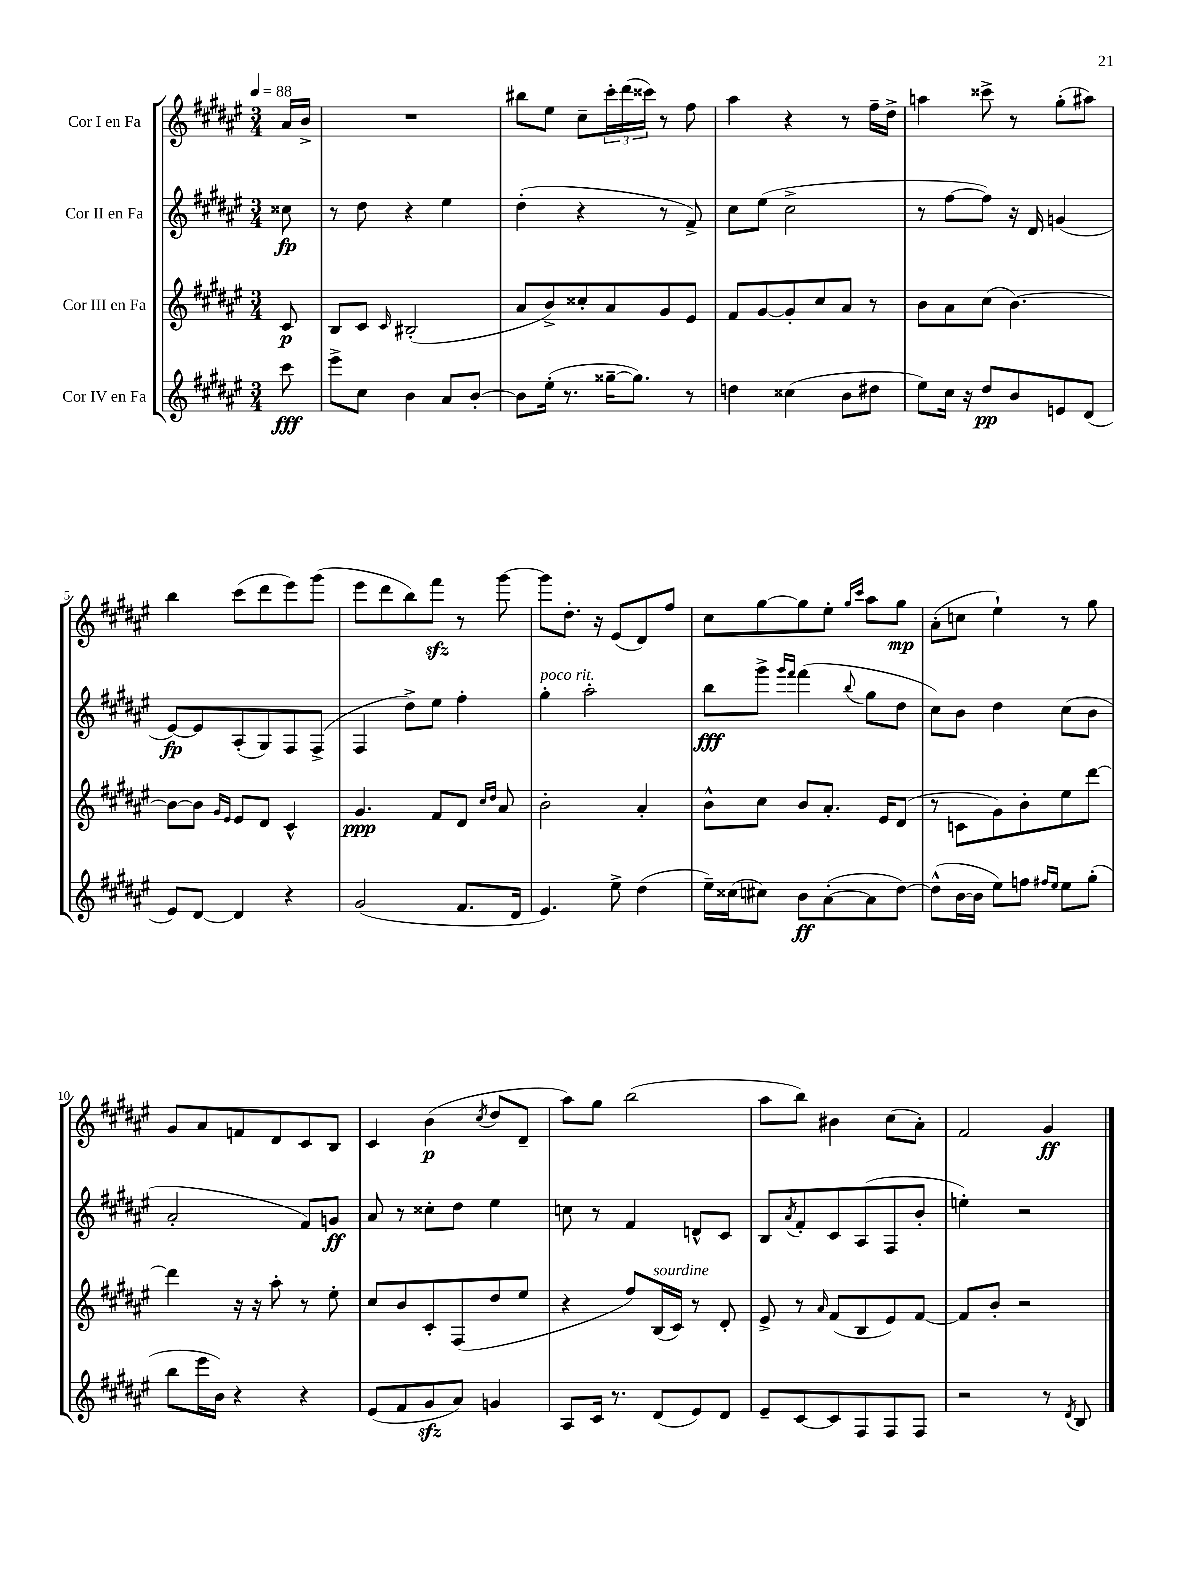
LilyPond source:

<<
\new StaffGroup <<
\new Staff = "s0" \with { instrumentName = "Cor I en Fa" } {
    \clef treble \key fis \major \numericTimeSignature \time 3/4 \partial 8 \tempo 4 = 88
    ais'16 b'16-> |
    R2. |
    bis''8 eis''8 cis''8-- \tuplet 3/2 { cis'''16-. dis'''16( cisis'''16) } r8 fis''8 |
    ais''4 r4 r8 fis''16-- dis''16-> |
    a''4 cisis'''8-> r8 gis''8-.( ais''8) |
    b''4 cis'''8( dis'''8 eis'''8) gis'''8( |
    eis'''8 dis'''8 b''8) fis'''8\sfz r8 gis'''8~ |
    gis'''8 dis''8.-. r16 eis'8( dis'8) fis''8 |
    cis''8 gis''8~ gis''8 eis''8-. \grace { gis''16 cis'''16 } ais''8 gis''8\mp |
    ais'8-.( c''8 eis''4-!) r8 gis''8 |
    gis'8 ais'8 f'8 dis'8 cis'8 b8 |
    cis'4 b'4\p( \acciaccatura { cis''8 } dis''8 dis'8-- |
    ais''8) gis''8 b''2( |
    ais''8 b''8) bis'4 cis''8( ais'8-.) |
    fis'2 gis'4\ff \bar "|." |
}
\new Staff = "s1" \with { instrumentName = "Cor II en Fa" } {
    \clef treble \key fis \major \numericTimeSignature \time 3/4 \partial 8
    cisis''8\fp |
    r8 dis''8 r4 eis''4 |
    dis''4-.( r4 r8 fis'8->) |
    cis''8 eis''8( cis''2-> |
    r8 fis''8~ fis''8) r16 dis'16 g'4( |
    eis'8~\fp) eis'8 ais8-.( gis8) fis8 fis8->( |
    fis4 dis''8->) eis''8 fis''4-. |
    gis''4-.^\markup { \italic "poco rit." } ais''2-. |
    b''8\fff gis'''8-> \grace { gis'''16 fis'''16 } fis'''4( \appoggiatura { b''8 } gis''8 dis''8 |
    cis''8) b'8 dis''4 cis''8( b'8 |
    ais'2-. fis'8) g'8\ff |
    ais'8 r8 cisis''8-. dis''8 eis''4 |
    c''8 r8 fis'4 d'8-^ cis'8 |
    b8 \acciaccatura { ais'8 } fis'8-. cis'8 ais8( fis8 b'8-. |
    e''4-.) r2 \bar "|." |
}
\new Staff = "s2" \with { instrumentName = "Cor III en Fa" } {
    \clef treble \key fis \major \numericTimeSignature \time 3/4 \partial 8
    cis'8\p |
    b8 cis'8 \grace { cis'16 } bis2-.( |
    ais'8 b'8->) cisis''8-. ais'8 gis'8 eis'8 |
    fis'8 gis'8~ gis'8-. cis''8 ais'8 r8 |
    b'8 ais'8 cis''8( b'4.~) |
    b'8~ b'8 \grace { gis'16 eis'16 } eis'8 dis'8 cis'4-^ |
    gis'4.\ppp fis'8 dis'8 \grace { cis''16 dis''16 } ais'8 |
    b'2-. ais'4-. |
    b'8-^ cis''8 b'8 ais'8.-. eis'16 dis'8( |
    r8 c'8 gis'8) b'8-. eis''8 dis'''8~ |
    dis'''4 r16 r16 ais''8-. r8 eis''8-. |
    cis''8 b'8 cis'8-. fis8( dis''8 eis''8 |
    r4 fis''8) b16^\markup { \italic "sourdine" }( cis'16) r8 dis'8-. |
    eis'8-> r8 \grace { ais'16 } fis'8( b8 eis'8) fis'8~ |
    fis'8 b'8-. r2 \bar "|." |
}
\new Staff = "s3" \with { instrumentName = "Cor IV en Fa" } {
    \clef treble \key fis \major \numericTimeSignature \time 3/4 \partial 8
    cis'''8\fff |
    eis'''8-> cis''8 b'4 ais'8 b'8~-. |
    b'8 eis''16-.( r8. gisis''16~-- gisis''8.) r8 |
    d''4 cisis''4( b'8 dis''8 |
    eis''8) cis''16 r16 dis''8\pp b'8 e'8 dis'8( |
    eis'8) dis'8~ dis'4 r4 |
    gis'2( fis'8. dis'16 |
    eis'4.) eis''8-> dis''4( |
    eis''16--) cisis''16( cis''8) b'8\ff ais'8~-.( ais'8 dis''8~) |
    dis''8-^( b'16~ b'16 eis''8) f''8 \grace { fis''16 eis''16 } eis''8 gis''8-.( |
    b''8 eis'''16 b'16) r4 r4 |
    eis'8( fis'8 gis'8\sfz ais'8) g'4 |
    ais8 cis'16 r8. dis'8( eis'8) dis'8 |
    eis'8-- cis'8~ cis'8 fis8 fis8 fis8 |
    r2 r8 \acciaccatura { dis'8 } b8 \bar "|." |
}
>>
>>
